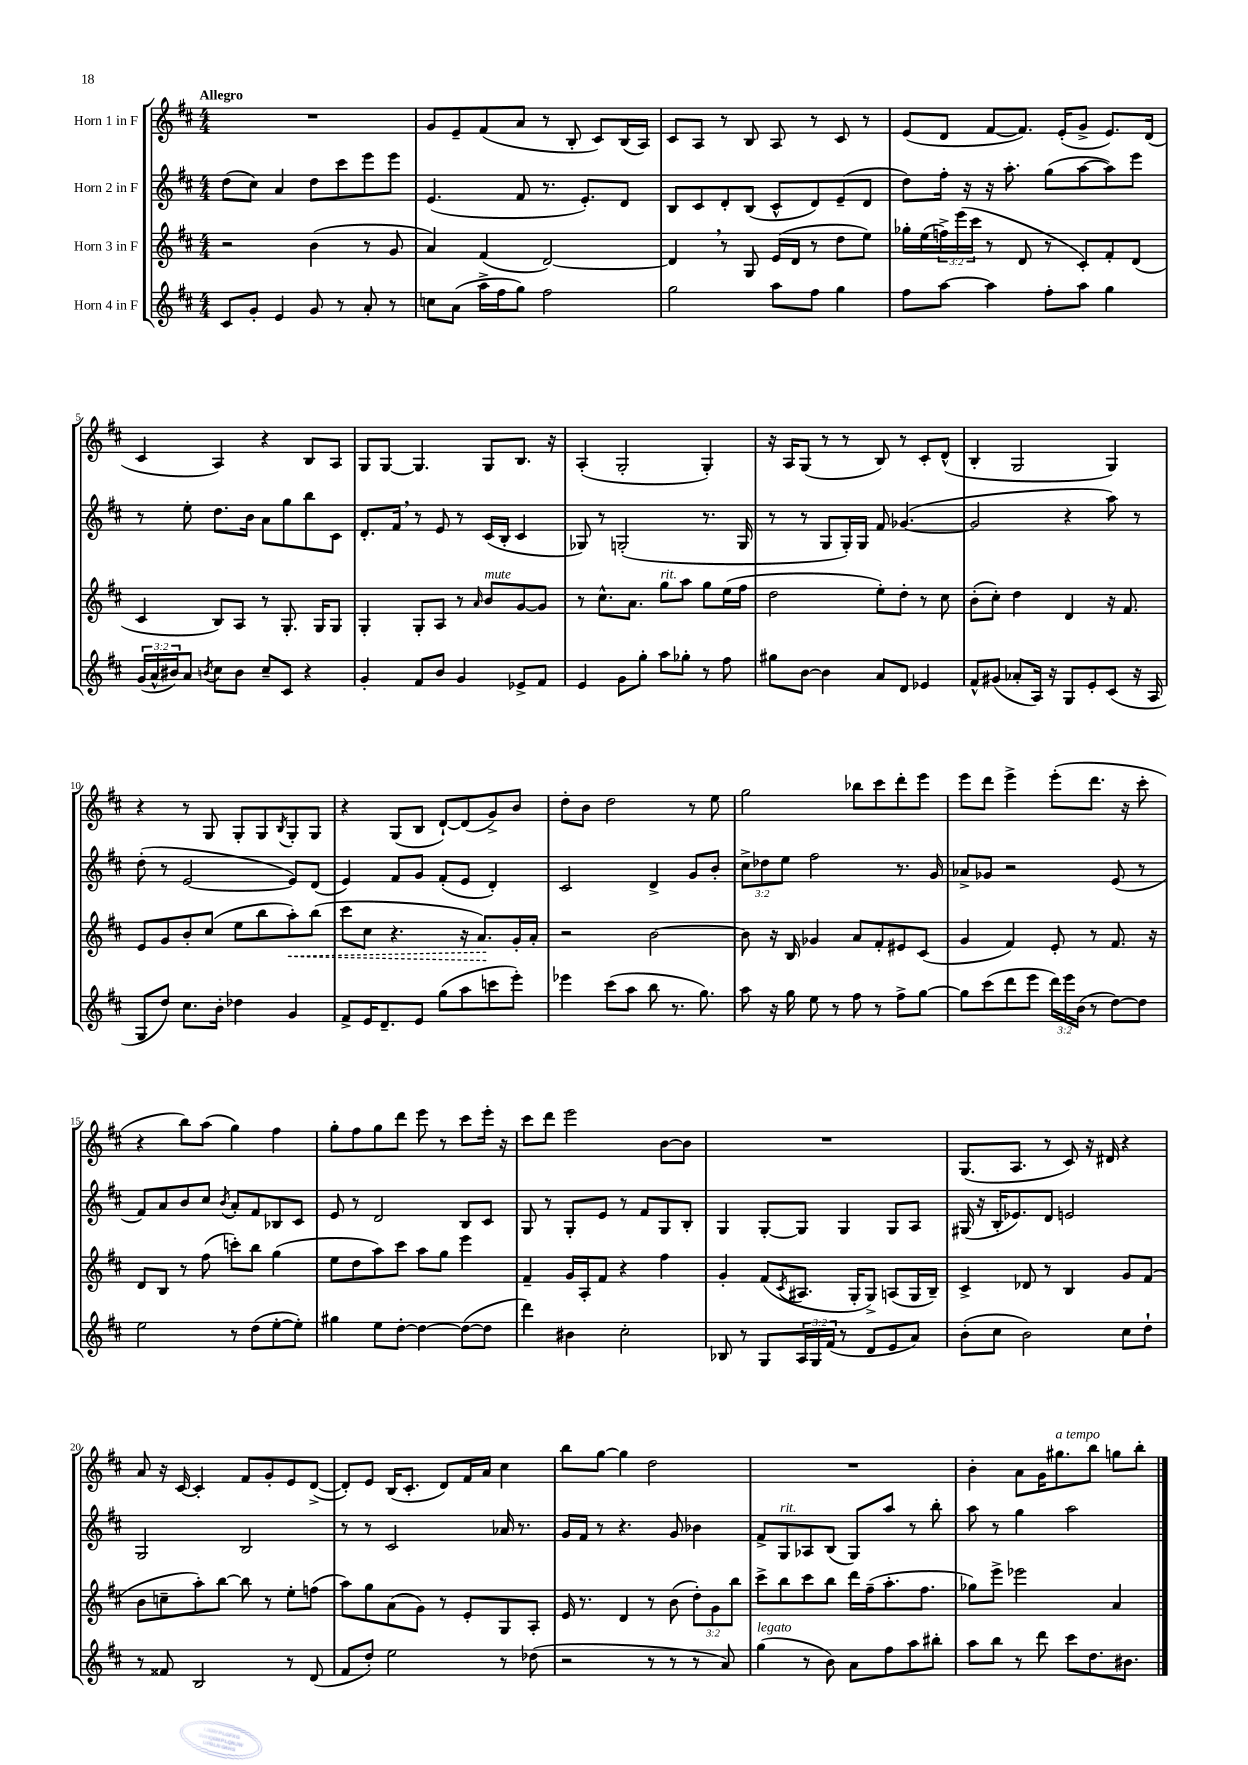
<<
\new StaffGroup <<
\new Staff = "s0" \with { instrumentName = "Horn 1 in F" } {
    \clef treble \key d \major \numericTimeSignature \time 4/4 \tempo "Allegro"
    R1 |
    g'8 e'8-- fis'8( a'8 r8 b8-. cis'8) b16( a16) |
    cis'8 a8 r8 b8 a8 r8 cis'8 r8 |
    e'8( d'8 fis'8~ fis'8.) e'16-.( g'8-> e'8.) d'16( |
    cis'4 a4) r4 b8 a8 |
    g8 g8~ g4. g8 b8. r16 |
    a4-.( g2-. g4-.) |
    r16 a16 g8( r8 r8 b8) r8 cis'8-. d'8-^( |
    b4-. g2 g4) |
    r4 r8 g8 g8-. g8 \acciaccatura { b8 } g8-. g8 |
    r4 g8( b8 d'8~-!) d'8( g'8->) b'8 |
    d''8-. b'8 d''2 r8 e''8 |
    g''2 bes''8 cis'''8 d'''8-. e'''8 |
    e'''8 d'''8 e'''4-> e'''8-.( d'''8. r16 cis'''8-. |
    r4 b''8) a''8( g''4) fis''4 |
    g''8-. fis''8 g''8 d'''8 e'''8 r8 cis'''8 e'''16-. r16 |
    cis'''8 d'''8 e'''2 b'8~ b'8 |
    R1 |
    g8.( a8. r8 cis'8) r16 dis'16 r4 |
    a'8 r16 cis'16~ cis'4-. fis'8 g'8-. e'8 d'8~->( |
    d'8-.) e'8 b16( cis'8.-. d'8) fis'16 a'16 cis''4 |
    b''8 g''8~ g''4 d''2 |
    R1 |
    b'4-. a'8 g'16 gis''8.^\markup { \italic "a tempo" } b''8 g''8 b''8-. \bar "|." |
}
\new Staff = "s1" \with { instrumentName = "Horn 2 in F" } {
    \clef treble \key d \major \numericTimeSignature \time 4/4 \override Staff.TupletNumber.text = #tuplet-number::calc-fraction-text
    d''8( cis''8) a'4 d''8 cis'''8 e'''8 e'''8 |
    e'4.( fis'8 r8. e'8.-.) d'8 |
    b8 cis'8 d'8-. b8( cis'8-^ d'8) e'8--( d'8 |
    d''8) fis''16-. r16 r16 a''8.-. g''8( a''8~ a''8) e'''8 |
    r8 e''8-. d''8. b'16 a'8 g''8 b''8 cis'8 |
    d'8.-. fis'16 \breathe r8 e'8 r8 cis'16( b16-. cis'4 |
    ges8) r8 g2-.( r8. g16 |
    r8 r8 g8 g16-.) g16 fis'8 ges'4.~( |
    ges'2 r4 a''8) r8 |
    d''8-.( r8 e'2~ e'8) d'8( |
    e'4) fis'8 g'8 fis'8-.( e'8 d'4-.) |
    cis'2 d'4-> g'8 b'8-. |
    \tuplet 3/2 { cis''8-> des''8 e''8 } fis''2 r8. g'16 |
    aes'8-> ges'8 r2 e'8( r8 |
    fis'8) a'8 b'8 cis''8 \acciaccatura { b'8 } a'8-. fis'8 bes8 cis'8 |
    e'8 r8 d'2 b8 cis'8 |
    g8 r8 g8-. e'8 r8 fis'8 g8 b8-. |
    g4 g8~-. g8 g4 g8 a8 |
    gis16( r16 b16-. ees'8.) d'8 e'2 |
    g2 b2 |
    r8 r8 cis'2 aes'16 r8. |
    g'16 fis'16 r8 r4. g'8 bes'4 |
    fis'8-> g8^\markup { \italic "rit." } aes8 b8( g8) a''8 r8 b''8-. |
    a''8 r8 g''4 a''2 \bar "|." |
}
\new Staff = "s2" \with { instrumentName = "Horn 3 in F" } {
    \clef treble \key d \major \numericTimeSignature \time 4/4 \override Staff.TupletNumber.text = #tuplet-number::calc-fraction-text
    r2 b'4( r8 g'8 |
    a'4) fis'4( d'2~) |
    d'4 \breathe r8 g8 e'16( d'16 r8 d''8 e''8) |
    ges''16-. e''16( \tuplet 3/2 { f''16->) e'''16( cis'''16 } r8 d'8 r8 cis'8-.) fis'8-. d'8( |
    cis'4 b8) a8 r8 g8.-. g16 g8 |
    g4-. g8-. a8 r8 \grace { a'16 } b'8^\markup { \italic "mute" } g'8~ g'8 |
    r8 cis''8.-^ a'8. g''8^\markup { \italic "rit." } a''8 g''8 e''16( fis''16 |
    d''2 e''8-.) d''8-. r8 cis''8 |
    b'8-.( cis''8-.) d''4 d'4 r16 fis'8. |
    e'8 g'8 b'8-. cis''8( e''8 b''8 \once \override Hairpin.style = #'dashed-line a''8-.\<) b''8( |
    cis'''8 cis''8 r4. r16 a'8.\!) g'16-. a'16-. |
    r2 b'2~ |
    b'8 r16 b16 ges'4 a'8 fis'8-. eis'8 cis'8( |
    g'4 fis'4) e'8-. r8 fis'8. r16 |
    d'8 b8 r8 fis''8( c'''8-.) b''8 g''4( |
    e''8 d''8 a''8) cis'''8 a''8 g''8 e'''4 |
    fis'4-- g'16 a16-. fis'8 r4 fis''4 |
    g'4-. fis'8( \acciaccatura { cis'8 } ais8. g16-. g8->) a8( g16 b16--) |
    cis'4-> des'8 r8 b4 g'8 fis'8( |
    b'8 c''8-- a''8-.) b''8~ b''8 r8 e''8-. f''8( |
    a''8) g''8 a'8( g'8) r8 e'8-. g8 a8-. |
    e'16 r8. d'4 r8 b'8( \tuplet 3/2 { d''8-.) g'8 b''8 } |
    cis'''8-> b''8 cis'''8 b''8 d'''16 fis''16--( a''8.-. fis''8. |
    ges''8) e'''8-> ees'''2 a'4 \bar "|." |
}
\new Staff = "s3" \with { instrumentName = "Horn 4 in F" } {
    \clef treble \key d \major \numericTimeSignature \time 4/4 \override Staff.TupletNumber.text = #tuplet-number::calc-fraction-text
    cis'8 g'8-. e'4 g'8 r8 a'8-. r8 |
    c''8 a'8( a''16-> fis''16 g''8) fis''2 |
    g''2 a''8 fis''8 g''4 |
    fis''8 a''8~ a''4 fis''8-. a''8 g''4 |
    \tuplet 3/2 { g'16( a'16-^ bis'16) } a'8 \acciaccatura { b'8 } cis''8 b'8 cis''8-- cis'8 r4 |
    g'4-. fis'8 b'8 g'4 ees'8-> fis'8 |
    e'4 g'8 g''8-. a''8 ges''8-. r8 fis''8 |
    gis''8 b'8~ b'4 a'8 d'8 ees'4 |
    fis'8-^ gis'8( aes'8-. a16) r16 g8 e'8-. cis'8( r16 a16 |
    g8 d''8) cis''8. b'16-. des''4 g'4 |
    fis'8-> e'16 d'8.-- e'8 g''8( a''8 c'''8 e'''8-.) |
    ees'''4 cis'''8( a''8 b''8 r8. g''8.) |
    a''8 r16 g''16 e''8 r8 fis''8 r8 fis''8-> g''8~ |
    g''8 cis'''8( d'''8 e'''8 \tuplet 3/2 { d'''16) e'''16 b'16( } r8 d''8~) d''8 |
    e''2 r8 d''8( e''8~-. e''8-.) |
    gis''4 e''8 d''8~-. d''4~ d''8~( d''8 |
    d'''4) bis'4 cis''2-. |
    bes8 r8 g8 \tuplet 3/2 { a16 g16 fis'16( } r8 d'8 e'8 a'8) |
    b'8-.( cis''8 b'2) cis''8 d''8-! |
    r8 fisis'8 b2 r8 d'8( |
    fis'8 d''8-.) e''2 r8 des''8( |
    r2 r8 r8 r8 a'8) |
    g''4^\markup { \italic "legato" }( r8 b'8) a'8 fis''8 a''8 bis''8-. |
    a''8 b''8 r8 d'''8 cis'''8 d''8. bis'8. \bar "|." |
}
>>
>>
